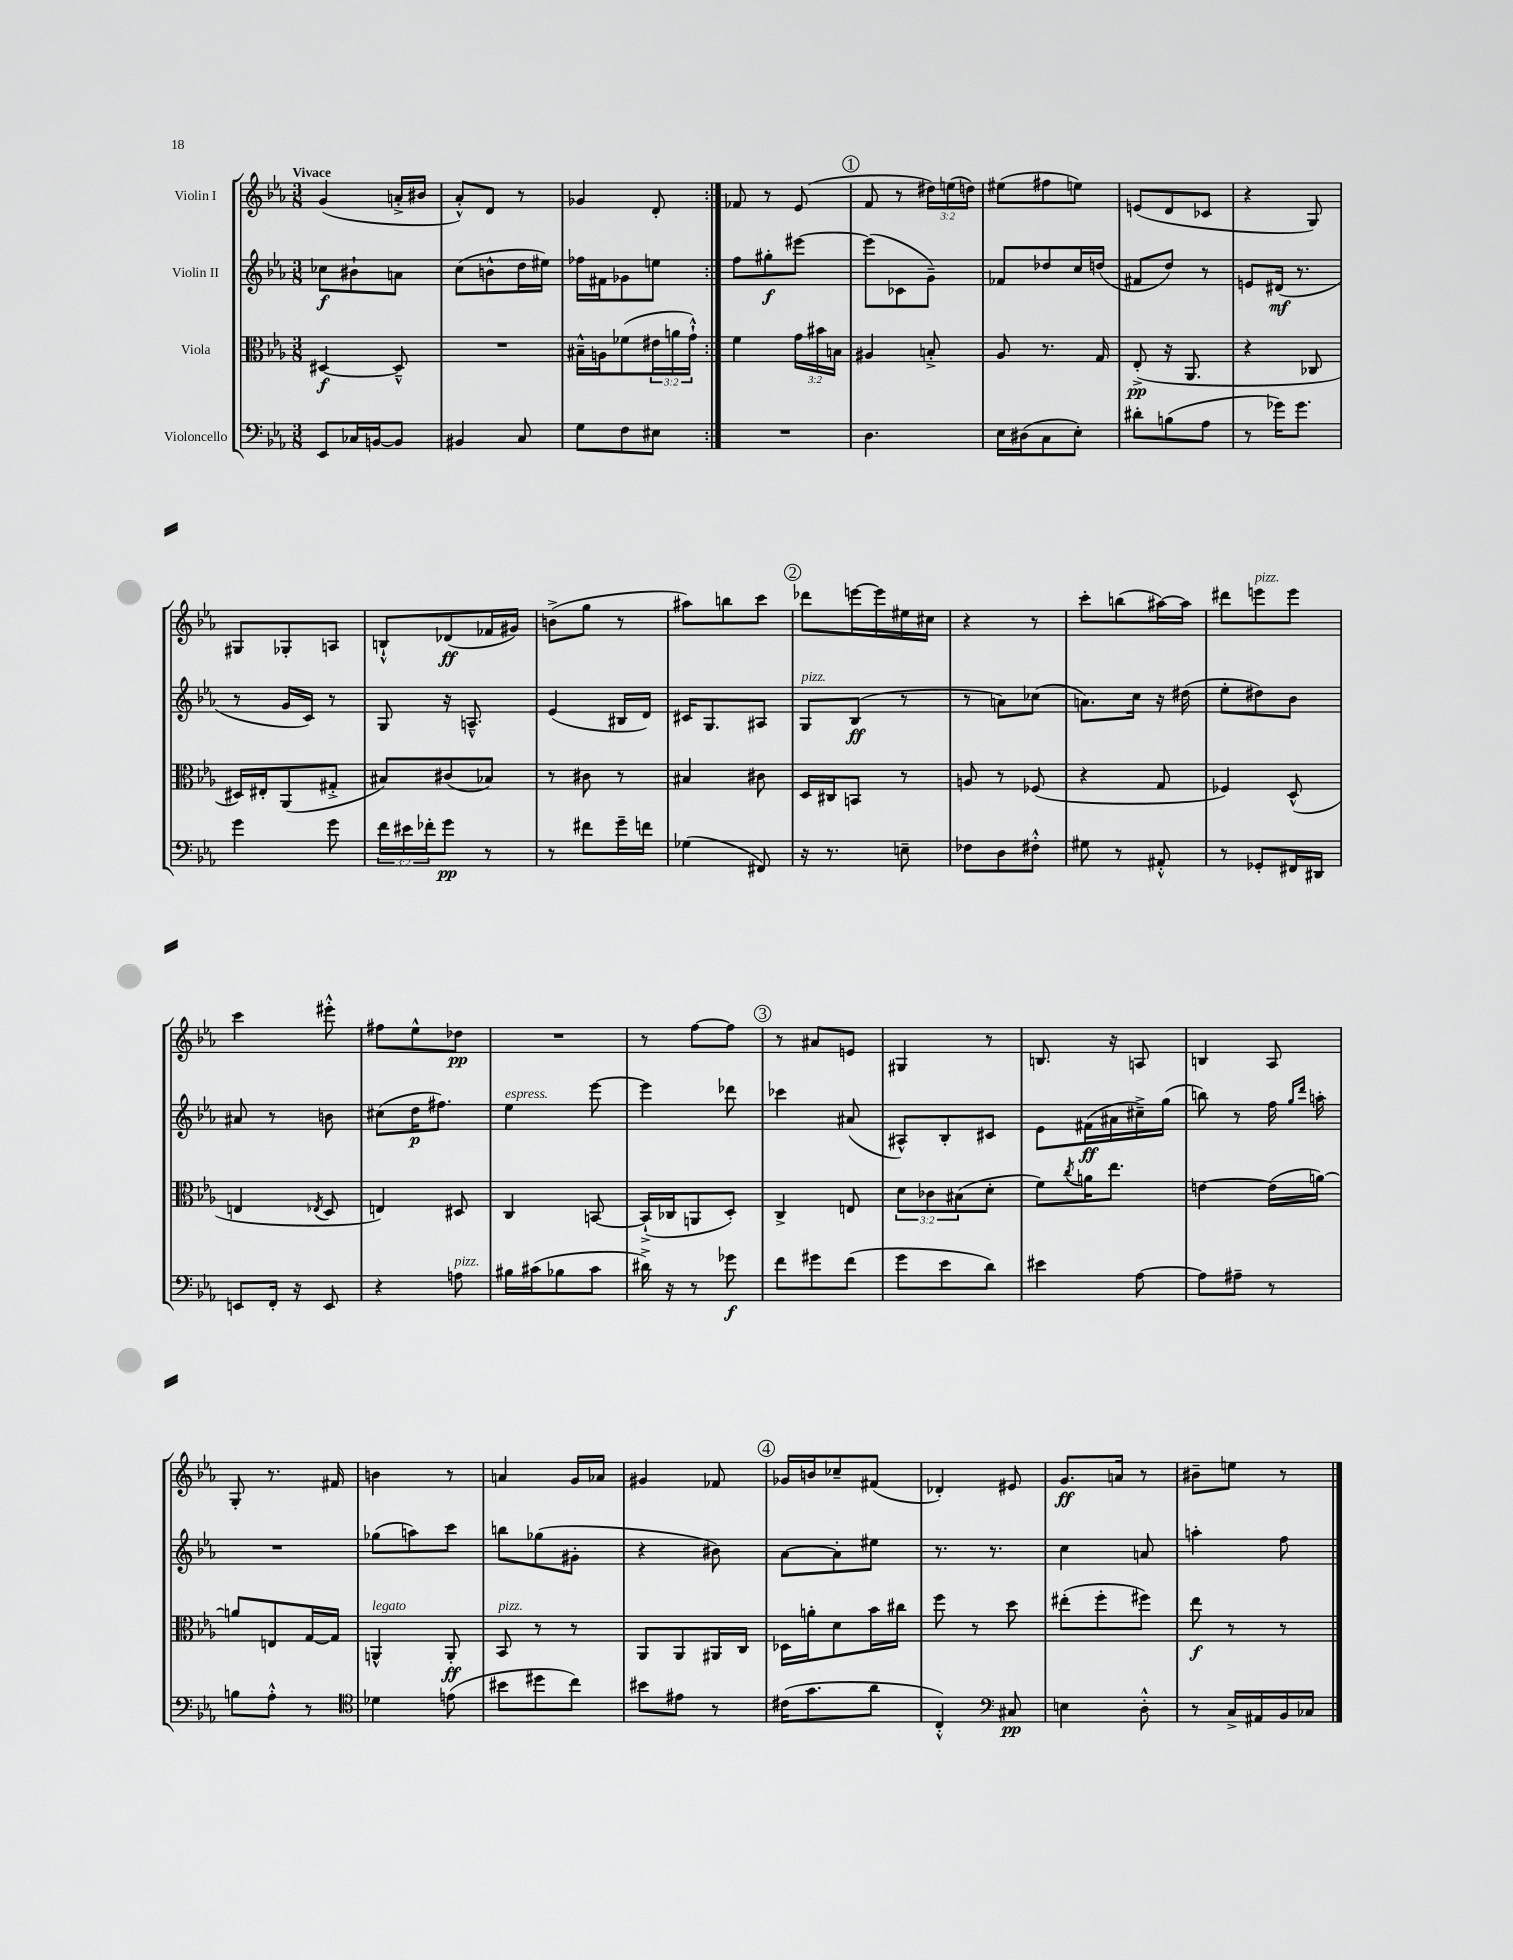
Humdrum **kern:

**kern	**dynam	**kern	**dynam	**kern	**dynam	**kern	**dynam
*part4	*part4	*part3	*part3	*part2	*part2	*part1	*part1
*staff4	*staff4	*staff3	*staff3	*staff2	*staff2	*staff1	*staff1
*I"Violoncello	*	*I"Viola	*	*I"Violin II	*	*I"Violin I	*
*clefF4	*	*clefC3	*	*clefG2	*	*clefG2	*
*k[b-e-a-]	*	*k[b-e-a-]	*	*k[b-e-a-]	*	*k[b-e-a-]	*
*M3/8	*	*M3/8	*	*M3/8	*	*M3/8	*
=1	=1	=1	=1	=1	=1	=1	=1
!	!	!	!	!	!	!LO:TX:a:B:t=Vivace	!
8EE-/L	.	[4D#X/	f	8cc-X\L	f	(4g/	.
16C-X/L	.	.	.	8b#X`\	.	.	.
[16BBn/J	.	.	.	.	.	.	.
8BB/J]	.	8D#~^^/]	.	8an\J	.	16an'^/LL	.
.	.	.	.	.	.	16b#X/JJ	.
=2	=2	=2	=2	=2	=2	=2	=2
4BB#X/	.	4.r	.	(8cc\L	.	8a-'^^/L)	.
.	.	.	.	8bn^^\	.	8d/J	.
8C/	.	.	.	16dd\L	.	8r	.
.	.	.	.	16ee#X\JJ)	.	.	.
=3	=3	=3	=3	=3	=3	=3	=3
8G\L	.	16B#X~^^\LL	.	16ff-X\LL	.	4g-X/	.
.	.	16An\J	.	16f#X\J	.	.	.
8F\	.	(8f-X\	.	8g-X\	.	.	.
8E#X\J	.	24e#X\L	.	8een\J	.	8d'/	.
.	.	24an\	.	.	.	.	.
.	.	24g`^^\JJ)	.	.	.	.	.
=4:|!	=4:|!	=4:|!	=4:|!	=4:|!	=4:|!	=4:|!	=4:|!
4.r	.	4f\	.	8ff\L	.	8f-X/	.
.	.	.	.	8gg#X'\	f	8r	.
.	.	24g\LL	.	[8eee#X\J	.	(8e-/	.
.	.	24b#X\	.	.	.	.	.
.	.	24Bn\JJ	.	.	.	.	.
!!LO:REH:place=s1:t=1
=5	=5	=5	=5	=5	=5	=5	=5
4.D\	.	4A#X/	.	(8eee#\L]	.	8f/	.
.	.	.	.	8c-X\	.	8r	.
.	.	8Bn'^/	.	8g~\J)	.	24dd#X\LL)	.
.	.	.	.	.	.	(24een\	.
.	.	.	.	.	.	24ddn\JJ)	.
=6	=6	=6	=6	=6	=6	=6	=6
16E-\LL	.	8A-/	.	8f-X/L	.	(8ee#X\L	.
(16D#X\J	.	.	.	.	.	.	.
8C\	.	8.r	.	8dd-X/	.	8ff#X\	.
8E-'\J)	.	.	.	16cc/L	.	8een\J)	.
.	.	16G/	.	(16ddn/JJ	.	.	.
=7	=7	=7	=7	=7	=7	=7	=7
8d#X'\L	.	(8E-'^/	pp	8f#X/L	.	(8en/L	.
(8Bn\	.	16r	.	8dd/J)	.	8d/	.
.	.	8.AA-/	.	.	.	.	.
8A-\J	.	.	.	8r	.	8c-X/J	.
=8	=8	=8	=8	=8	=8	=8	=8
8r	.	4r	.	8en/L	.	4r	.
16g-X\KL)	.	.	.	(16d#X/Jk	mf	.	.
8.g-\J	.	.	.	8.r	.	.	.
.	.	8C-X/	.	.	.	8G/)	.
!!LO:LB:g=z
=9	=9	=9	=9	=9	=9	=9	=9
4g\	.	16D#X/LL)	.	8r	.	8G#X/L	.
.	.	16E#X'/J	.	.	.	.	.
.	.	(8AA-/	.	16g/LL	.	8G-X'/	.
.	.	.	.	16c/JJ)	.	.	.
8g\	.	8G#X'^/J	.	8r	.	8An/J	.
=10	=10	=10	=10	=10	=10	=10	=10
24f\LL	.	8B#X/L)	.	8G/	.	8Bn`^^/L	.
24e#X\	.	.	.	.	.	.	.
24f-X'\J	.	.	.	.	.	.	.
8g\J	pp	(8c#X/	.	16r	.	(8d-X/	ff
.	.	.	.	8.An~^^/	.	.	.
8r	.	8B-X/J)	.	.	.	16f-X/L	.
.	.	.	.	.	.	16g#X/JJ)	.
=11	=11	=11	=11	=11	=11	=11	=11
8r	.	8r	.	(4e-/	.	(8bn^\L	.
8f#X\L	.	8c#X\	.	.	.	8gg\J	.
16g~\L	.	8r	.	16B#X/LL	.	8r	.
16fn\JJ	.	.	.	16d/JJ)	.	.	.
=12	=12	=12	=12	=12	=12	=12	=12
(4G-X\	.	4B#X/	.	16c#X/KL	.	8aa#X\L)	.
.	.	.	.	8.G/	.	.	.
.	.	.	.	.	.	8bbn\	.
8FF#X/)	.	8c#X\	.	8A#X/J	.	8ccc\J	.
!!LO:REH:place=s1:t=2
=13	=13	=13	=13	=13	=13	=13	=13
!	!	!	!	!LO:TX:a:i:t=pizz.	!	!	!
16r	.	16D/LL	.	8G/L	.	8ddd-X\L	.
8.r	.	16C#X/J	.	.	.	.	.
.	.	8BBn/J	.	(8B-/J	ff	[16eeen\L	.
.	.	.	.	.	.	16eee\]	.
8En~\	.	8r	.	8r	.	16ee#X\	.
.	.	.	.	.	.	16cc#X\JJ	.
=14	=14	=14	=14	=14	=14	=14	=14
8F-X\L	.	8An/	.	8r	.	4r	.
8D\	.	8r	.	8an\L)	.	.	.
8F#X'^^\J	.	(8F-X/	.	(8cc-X\J	.	8r	.
=15	=15	=15	=15	=15	=15	=15	=15
8G#X\	.	4r	.	8.an\L)	.	8ccc'\L	.
8r	.	.	.	.	.	(8bbn\	.
.	.	.	.	16cc\Jk	.	.	.
8AA#X'^^/	.	8G/	.	16r	.	[16aa#X\L)	.
.	.	.	.	(16dd#X\	.	16aa#\JJ]	.
=16	=16	=16	=16	=16	=16	=16	=16
8r	.	4F-X/)	.	8ee-'\L	.	8ddd#X\L	.
!	!	!	!	!	!	!LO:TX:a:i:t=pizz.	!
8GG-X'/L	.	.	.	8dd#X\)	.	8eeen\	.
16FF#X/L	.	(8D^^/	.	8b-\J	.	8eee\J	.
16DD#X/JJ	.	.	.	.	.	.	.
!!LO:LB:g=z
=17	=17	=17	=17	=17	=17	=17	=17
8EEn/L	.	4En/	.	8a#X/	.	4ccc\	.
16FF'/Jk	.	.	.	8r	.	.	.
16r	.	.	.	.	.	.	.
.	.	8qE-X/	.	.	.	.	.
8EE/	.	8D/	.	8bn\	.	8eee#X'^^\	.
=18	=18	=18	=18	=18	=18	=18	=18
4r	.	4En/)	.	(8cc#X\L	.	8ff#X\L	.
.	.	.	.	16dd\K	p	8ee-^^\	.
.	.	.	.	8.ff#X\J)	.	.	.
!LO:TX:a:i:t=pizz.	!	!	!	!	!	!	!
8An\	.	8D#X/	.	.	.	8dd-X\J	pp
=19	=19	=19	=19	=19	=19	=19	=19
!	!	!	!	!LO:TX:a:i:t=espress.	!	!	!
16B#X\LL	.	4C/	.	4ee-\	.	4.r	.
(16c#X\J	.	.	.	.	.	.	.
8B-X\	.	.	.	.	.	.	.
8c#\J	.	[8BBn/	.	[8eee-\	.	.	.
=20	=20	=20	=20	=20	=20	=20	=20
16d#X^\)	.	(16BB`^/LL]	.	4eee-\]	.	8r	.
16r	.	16C-X/J	.	.	.	.	.
8r	.	8AAn/	.	.	.	[8ff\L	.
8g-X\	f	8D'/J)	.	8ddd-X\	.	8ff\J]	.
!!LO:REH:place=s1:t=3
=21	=21	=21	=21	=21	=21	=21	=21
8f\L	.	4C^/	.	4ccc-X\	.	8r	.
8g#X\	.	.	.	.	.	8a#X/L	.
(8f\J	.	8En/	.	(8a#X/	.	8en/J	.
=22	=22	=22	=22	=22	=22	=22	=22
8g\L	.	12d\L	.	8A#X^^/L)	.	4G#X/	.
.	.	12c-X\	.	.	.	.	.
8e-\	.	.	.	8B-'/	.	.	.
.	.	(12B#X\	.	.	.	.	.
8d\J)	.	8d'\J	.	8c#X/J	.	8r	.
=23	=23	=23	=23	=23	=23	=23	=23
4e#X\	.	8f\L)	.	8e-\L	.	8.Bn/	.
.	.	8qcc/	.	.	.	.	.
.	.	16an\K	.	(16f#X\L	ff	.	.
.	.	8.ee-\J	.	16a#X\	.	16r	.
[8A-\	.	.	.	16cc#X~^\)	.	8An/	.
.	.	.	.	(16gg\JJ	.	.	.
=24	=24	=24	=24	=24	=24	=24	=24
8A-\L]	.	[4en\	.	8bbn\)	.	4Bn/	.
8A#X~\J	.	.	.	8r	.	.	.
8r	.	(16e\LL]	.	16ff\	.	8A-/	.
.	.	.	.	16qqgg/LL	.	.	.
.	.	.	.	16qqddd/JJ	.	.	.
.	.	[16an\JJ)	.	16aan'\	.	.	.
!!LO:LB:g=z
=25	=25	=25	=25	=25	=25	=25	=25
8Bn\L	.	8an/L]	.	4.r	.	8G'/	.
8A-'^^\J	.	8En/	.	.	.	8.r	.
8r	.	[16G/L	.	.	.	.	.
.	.	16G/JJ]	.	.	.	16f#X/	.
=26	=26	=26	=26	=26	=26	=26	=26
*clefC4	*	*	*	*	*	*	*
!	!	!LO:TX:a:i:t=legato	!	!	!	!	!
4d-X\	.	4AAn^^/	.	(8gg-X\L	.	4bn\	.
.	.	.	.	8aan\)	.	.	.
(8en\	.	8AA'/	ff	8ccc\J	.	8r	.
=27	=27	=27	=27	=27	=27	=27	=27
!	!	!LO:TX:a:i:t=pizz.	!	!	!	!	!
8b#X\L	.	8BB-/	.	8bbn\L	.	4an/	.
8dd#X\	.	8r	.	(8gg-X\	.	.	.
8cc\J)	.	8r	.	8g#X'\J	.	16g/LL	.
.	.	.	.	.	.	16a-X/JJ	.
=28	=28	=28	=28	=28	=28	=28	=28
8b#X\L	.	8AA-/L	.	4r	.	4g#X/	.
8e#X\J	.	8AA-/	.	.	.	.	.
8r	.	16AA#X/L	.	8b#X\)	.	8f-X/	.
.	.	16C/JJ	.	.	.	.	.
!!LO:REH:place=s1:t=4
=29	=29	=29	=29	=29	=29	=29	=29
(16c#X\KL	.	16D-X\LL	.	[8a-\L	.	16g-X/LL	.
8.g\	.	16an'\J	.	.	.	16bn/J	.
.	.	8d\	.	8a-'\]	.	8cc-X~/	.
8a-\J	.	16b-\L	.	8ee#X\J	.	(8f#X/J	.
.	.	16cc#X\JJ	.	.	.	.	.
=30	=30	=30	=30	=30	=30	=30	=30
4C'^^/)	.	8ff\	.	8.r	.	4d-X'/)	.
.	.	8r	.	.	.	.	.
.	.	.	.	8.r	.	.	.
*clefF4	*	*	*	*	*	*	*
8C#X/	pp	8dd\	.	.	.	8e#X/	.
=31	=31	=31	=31	=31	=31	=31	=31
4En\	.	(8ee#X'\L	.	4cc\	.	8.g/L	ff
.	.	8ff'\	.	.	.	.	.
.	.	.	.	.	.	16an/Jk	.
8D'^^\	.	8ff#X\J)	.	8an/	.	8r	.
=32	=32	=32	=32	=32	=32	=32	=32
8r	.	8ee-\	f	4aan'\	.	8b#X~\L	.
16C^/LL	.	8r	.	.	.	8een\J	.
16AA#X/	.	.	.	.	.	.	.
16BB-/	.	8r	.	8ff\	.	8r	.
16C-X/JJ	.	.	.	.	.	.	.
==	==	==	==	==	==	==	==
*-	*-	*-	*-	*-	*-	*-	*-
